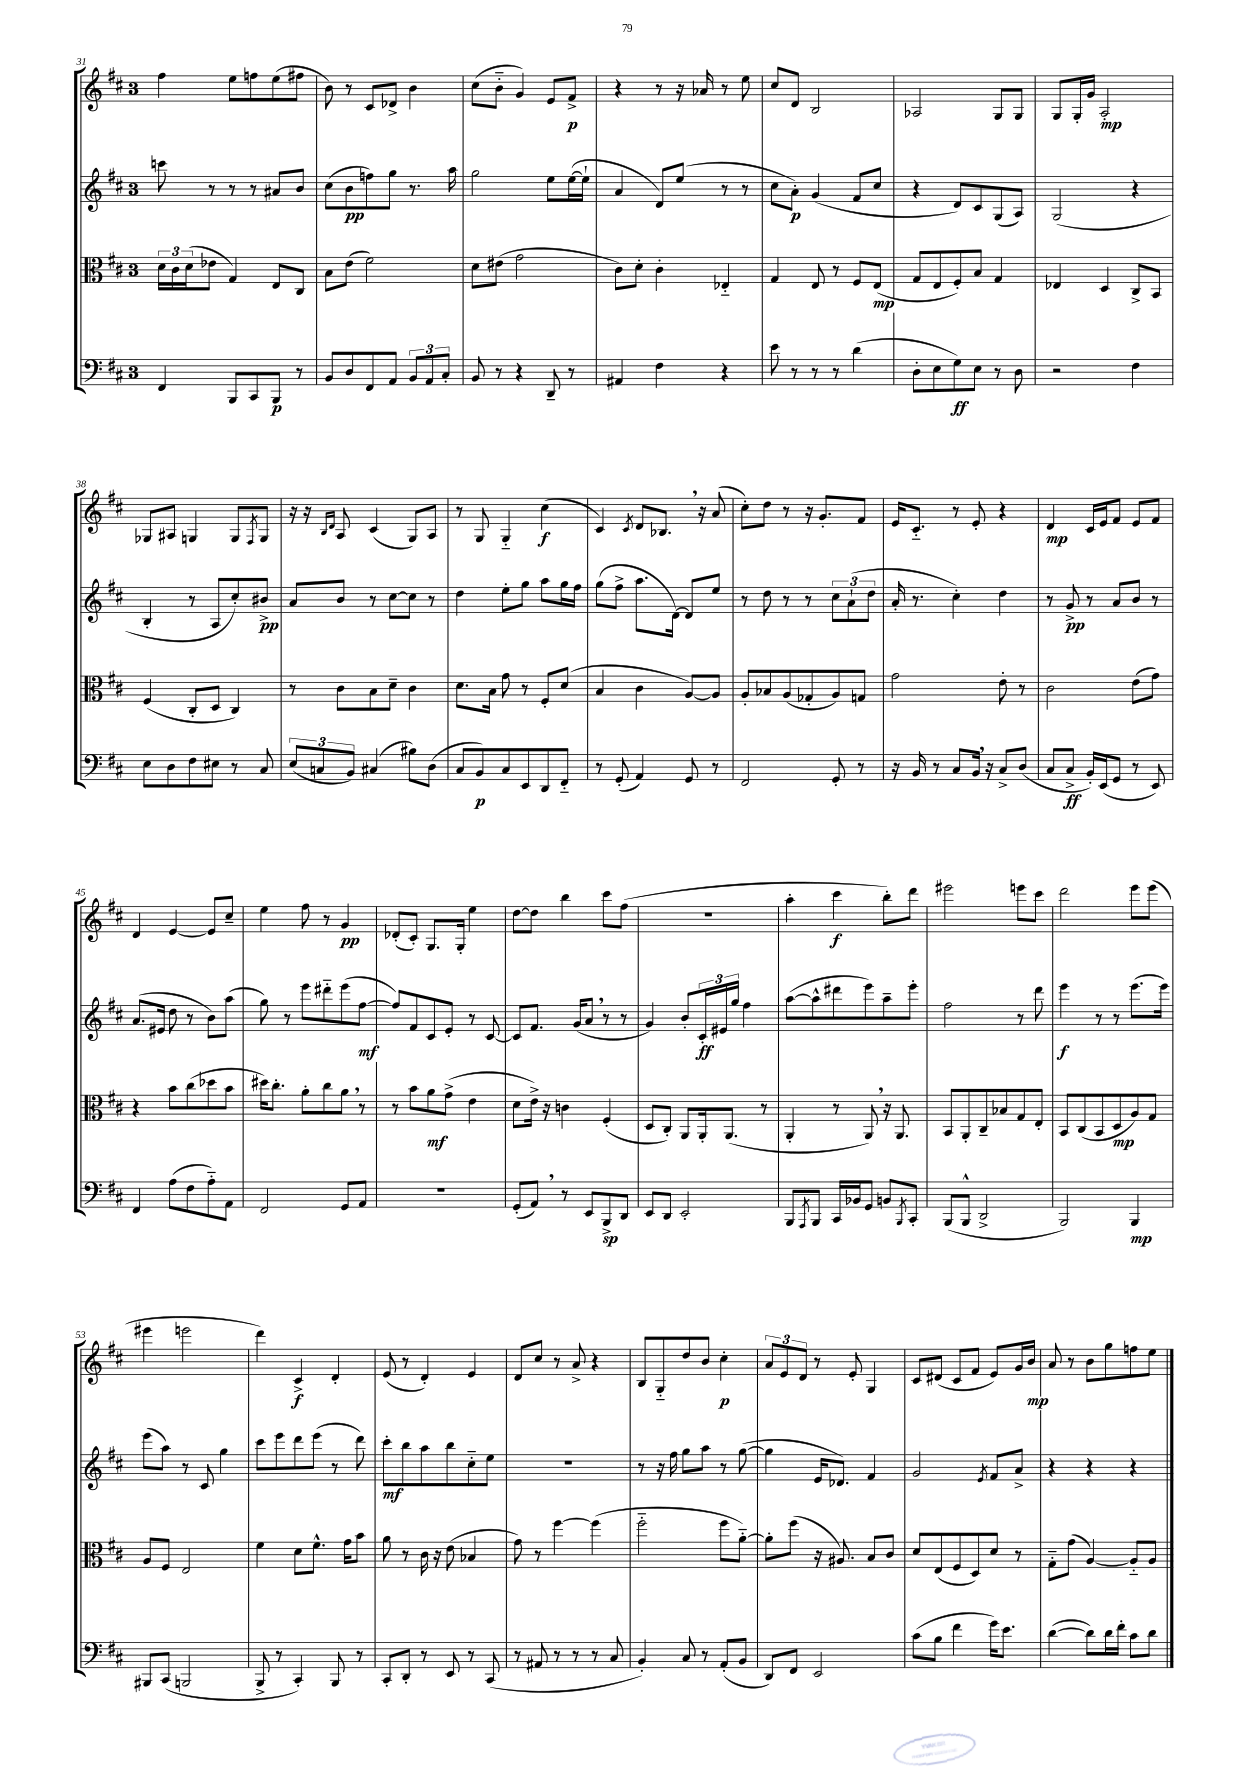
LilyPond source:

<<
\new StaffGroup <<
\new Staff = "s0" {
    \clef treble \key d \major \once \override Staff.TimeSignature.style = #'single-digit \time 3/4
    fis''4 e''8 f''8 e''8( fis''8 |
    b'8) r8 cis'8 des'8-> b'4 |
    cis''8( b'8-_ g'4) e'8 fis'8->\p |
    r4 r8 r16 aes'16 r8 e''8 |
    cis''8 d'8 b2 |
    aes2 g8 g8 |
    g8 g16-. g'16 a2-.\mp |
    ges8 ais8 g4 g8 \acciaccatura { fis8 } g8 |
    r16 r16 \grace { b16 d'16 } a8 cis'4( g8) a8 |
    r8 g8 g4-_ cis''4\f( |
    cis'4) \acciaccatura { cis'8 } d'8 bes8. \breathe r16 a'8( |
    cis''8-.) d''8 r8 r16 g'8.-. fis'8 |
    e'16 cis'8.-_ r8 e'8-. r4 |
    d'4\mp cis'16 e'16 fis'8 e'8 fis'8 |
    d'4 e'4~ e'8 cis''8-- |
    e''4 fis''8 r8 g'4\pp |
    des'8-.( cis'8-.) g8. g16-. e''4 |
    d''8~ d''8 b''4 cis'''8 fis''8( |
    R2. |
    a''4-. cis'''4\f b''8-.) d'''8 |
    eis'''2 e'''8 cis'''8 |
    d'''2 e'''8 e'''8( |
    eis'''4 e'''2 |
    d'''4) cis'4->\f d'4-. |
    e'8( r8 d'4-.) e'4 |
    d'8 cis''8 r8 a'8-> r4 |
    b8 g8-_ d''8 b'8 cis''4-.\p |
    \tuplet 3/2 { a'8 e'8 d'8 } r8 e'8-. g4 |
    cis'8 dis'8( cis'8 fis'8 e'8) g'16 b'16\mp |
    a'8 r8 b'8 g''8 f''8 e''8 \bar "|." |
}
\new Staff = "s1" {
    \clef treble \key d \major \once \override Staff.TimeSignature.style = #'single-digit \time 3/4
    c'''8 r8 r8 r8 ais'8 b'8 |
    cis''8( b'8\pp f''8) g''8 r8. a''16 |
    g''2 e''8 e''16~( e''16-! |
    a'4 d'8) e''8( r8 r8 |
    cis''8 a'8-.\p) g'4( fis'8 cis''8 |
    r4 d'8) cis'8 g8( a8) |
    g2( r4 |
    b4-. r8 a8 cis''8-.) bis'8->\pp |
    a'8 b'8 r8 cis''8~ cis''8 r8 |
    d''4 e''8-. g''8 a''8 g''16 fis''16 |
    g''8( fis''8-> a''8. d'16~) d'8 e''8 |
    r8 d''8 r8 r8 \tuplet 3/2 { cis''8 a'8-!( d''8 } |
    a'16-. r8. cis''4-.) d''4 |
    r8 g'8->\pp r8 a'8 b'8 r8 |
    a'8.( eis'16 d''8 r8 b'8) a''8( |
    g''8) r8 e'''8 dis'''8-_ e'''8( fis''8~\mf |
    fis''8) fis'8 cis'8 e'8-. r8 cis'8~ |
    cis'8 fis'8. g'16( a'8 \breathe r8 r8 |
    g'4) b'8-. \tuplet 3/2 { cis'16-.\ff eis'16 g''16 } fis''4 |
    a''8~( a''8-^ dis'''8 e'''8) a''8-- e'''8-. |
    fis''2 r8 d'''8 |
    e'''4\f r8 r8 e'''8.( e'''16) |
    e'''8( a''8) r8 cis'8 g''4 |
    cis'''8 e'''8 d'''8 e'''8( r8 d'''8) |
    cis'''8-.\mf b''8 a''8 b''8 cis''8-_ e''8 |
    R2. |
    r8 r16 fis''16 g''8 a''8 r8 g''8~( |
    g''4 e'16 des'8.) fis'4 |
    g'2 \acciaccatura { e'8 } fis'8 a'8-> |
    r4 r4 r4 \bar "|." |
}
\new Staff = "s2" {
    \clef alto \key d \major \once \override Staff.TimeSignature.style = #'single-digit \time 3/4
    \tuplet 3/2 { d'16 cis'16 d'16( } ees'8 g4) e8 cis8 |
    b8 e'8( fis'2) |
    d'8 eis'8( g'2 |
    cis'8) d'8-. cis'4-. ees4-_ |
    g4 e8 r8 fis8 e8\mp( |
    g8 e8 fis8-.) b8 g4 |
    ees4 d4 cis8-> b,8 |
    fis4( cis8-. d8 cis4) |
    r8 cis'8 b8 d'8-- cis'4 |
    d'8. b16 g'8 r8 fis8-. d'8( |
    b4 cis'4 a8~) a8 |
    a8-. bes8 a8( ges8-. a8) g8 |
    g'2 e'8-. r8 |
    cis'2 e'8( g'8) |
    r4 b'8 cis''8( des''8 b'8 |
    dis''16) cis''8.-. a'8-. cis''8 a'8 \breathe r8 |
    r8 b'8 a'8\mf g'8->( e'4 |
    d'8 e'16->) r16 c'4 fis4-.( |
    d8 cis8-.) a,8 a,16-. a,8.( r8 |
    a,4-. r8 a,8) \breathe r16 a,8. |
    b,8 a,8-. cis8-- bes8 g8 e8-. |
    b,8 cis8( b,8 d8\mp a8) g8 |
    a8 fis8 e2 |
    fis'4 d'8 fis'8.-^ g'16 b'8 |
    a'8 r8 cis'16 r16 e'8( bes4 |
    g'8) r8 fis''4~ fis''4( |
    fis''2-_ fis''8 a'8~-_) |
    a'8-. fis''8( r16 ais8.) b8 cis'8 |
    d'8 e8( fis8 d8) d'8 r8 |
    g8-_ g'8( a4~) a8-_ a8 \bar "|." |
}
\new Staff = "s3" {
    \clef bass \key d \major \once \override Staff.TimeSignature.style = #'single-digit \time 3/4
    fis,4 b,,8 cis,8 b,,8\p r8 |
    b,8 d8 fis,8 a,8 \tuplet 3/2 { b,8 a,8 cis8-. } |
    b,8 r8 r4 d,8-- r8 |
    ais,4 fis4 r4 |
    e'8 r8 r8 r8 d'4( |
    d8-. e8 g8\ff) e8 r8 d8 |
    r2 fis4 |
    e8 d8 fis8 eis8 r8 cis8 |
    \tuplet 3/2 { e8( c8 b,8) } cis4( bis8) d8( |
    cis8 b,8\p) cis8 e,8 d,8 fis,8-_ |
    r8 g,8-.( a,4) g,8 r8 |
    fis,2 g,8-. r8 |
    r16 b,16 r8 cis8 b,16 \breathe r16 cis8-> d8( |
    cis8 cis8->\ff b,16-.) e,16( g,8 r8 e,8) |
    fis,4 a8( fis8 a8-_) a,8 |
    fis,2 g,8 a,8 |
    R2. |
    g,8-.( a,8) \breathe r8 e,8 b,,8->\sp d,8 |
    e,8 d,8 e,2-. |
    b,,8 \acciaccatura { a,,8 } b,,8 cis,16 bes,16 g,8 b,8 \acciaccatura { b,,8 } cis,8-. |
    b,,8( b,,8-^ d,2-> |
    b,,2) b,,4\mp |
    bis,,8 cis,8( b,,2 |
    b,,8-> r8 cis,4-.) b,,8 r8 |
    cis,8-. d,8-. r8 e,8 r8 cis,8( |
    r8 ais,8 r8 r8 r8 cis8 |
    b,4-.) cis8 r8 a,8-.( b,8 |
    d,8) fis,8 e,2 |
    cis'8( b8 fis'4 g'16) e'8. |
    d'4~( d'8) d'16 fis'16-. cis'8 d'8 \bar "|." |
}
>>
>>
\layout { \context { \Score currentBarNumber = #31 } }
